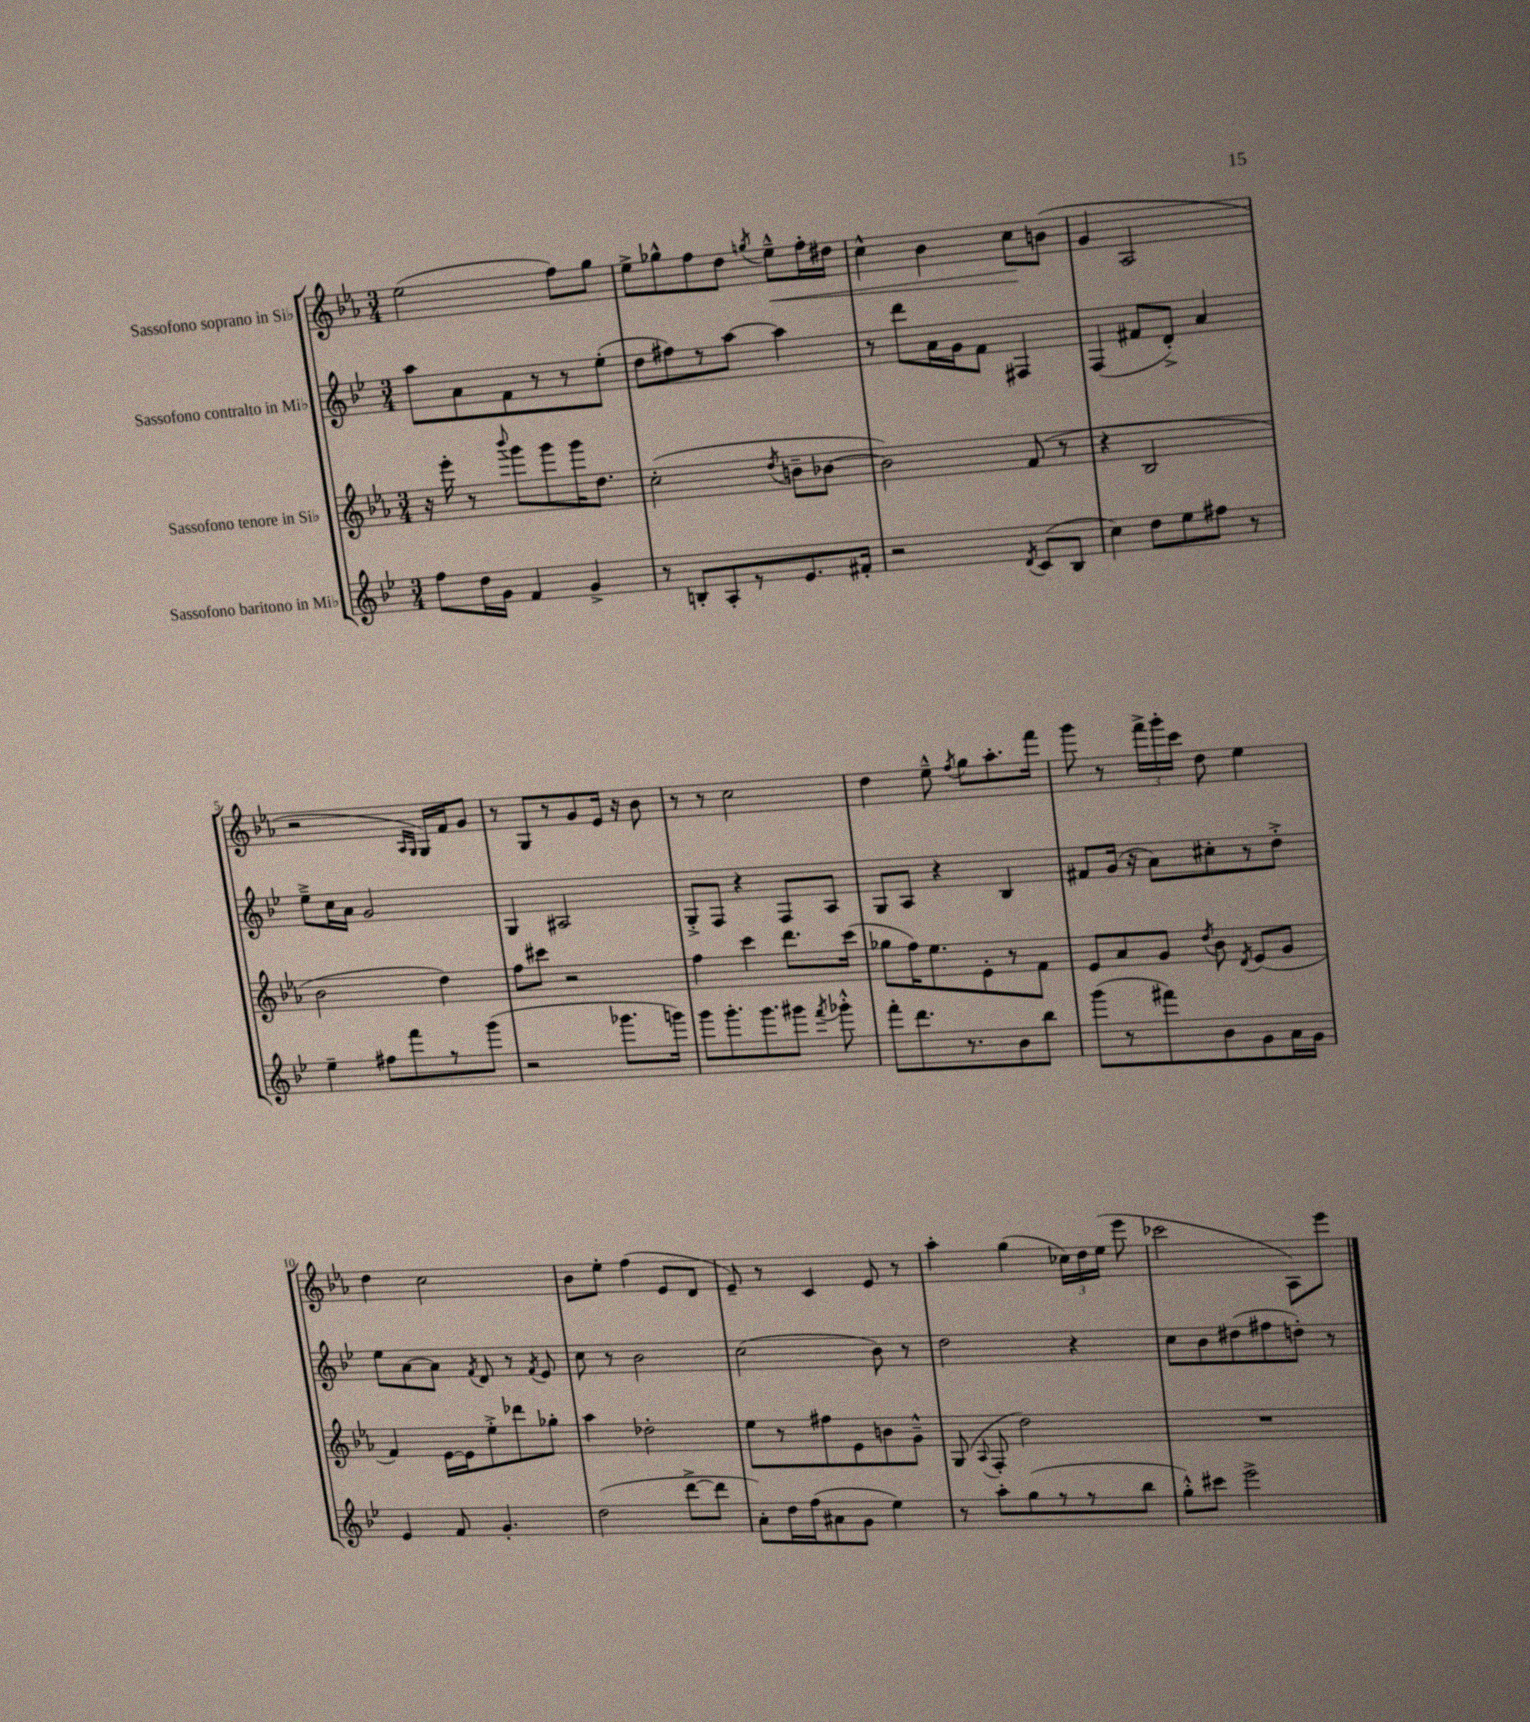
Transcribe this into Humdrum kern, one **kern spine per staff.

**kern	**kern	**kern	**kern	**dynam
*part4	*part3	*part2	*part1	*part1
*staff4	*staff3	*staff2	*staff1	*staff1
*I"Sassofono baritono in Mi♭	*I"Sassofono tenore in Si♭	*I"Sassofono contralto in Mi♭	*I"Sassofono soprano in Si♭	*
*clefG2	*clefG2	*clefG2	*clefG2	*
*k[b-e-]	*k[b-e-a-]	*k[b-e-]	*k[b-e-a-]	*
*M3/4	*M3/4	*M3/4	*M3/4	*
=1	=1	=1	=1	=1
8ff\L	16r	8aa\L	(2ee-\	.
.	16eee-'\	.	.	.
16dd\L	8r	8a\	.	.
16g\JJ	.	.	.	.
.	8qqbbb-/	.	.	.
4f/	8ggg\L	8f\	.	.
.	8ggg\	8r	.	.
4g^/	16ggg\K	8r	8ff\L)	.
.	8.dd\J	.	.	.
.	.	(8ee-'\J	8gg\J	.
=2	=2	=2	=2	=2
8r	(2cc'\	8dd\L	8ee-^\L	.
8Bn'/L	.	8ff#X\)	8gg-X^^\	.
8A'/	.	8r	8ff\	.
8r	.	[8aa\J	8dd\J	.
.	8qdd/	.	8qggn/	.
!	!	!	!	!LO:HP:b
8.e-/	8bn~\L	4aa\]	8ee-~^^\L	<
.	[8b-X\J	.	16ff'\L	.
16f#X'/Jk	.	.	16dd#X\JJ	.
=3	=3	=3	=3	=3
2r	2b-\])	8r	4cc^^\	.
.	.	8ddd\L	.	.
.	.	16a\L	4b-\	.
.	.	16g\J	.	.
.	.	8f\J	.	.
8qd/	.	.	.	.
(8c/L	(8f/	4F#X/	8cc\L	.
8B-/J	8r	.	(8bn\J	[
=4	=4	=4	=4	=4
4cc\)	4r	(4F/	4g/	.
8dd\L	2B-/	8f#X/L	2A-/	.
8ee-\	.	8d'^/J)	.	.
8ff#X\J	.	4a/	.	.
8r	.	.	.	.
!!LO:LB:g=z
=5	=5	=5	=5	=5
4ee-~\	2b-\	8ee-~^\L	2r	.
.	.	16cc\L	.	.
.	.	16a\JJ	.	.
8ff#X\L	.	2g/	.	.
8fff\	.	.	.	.
.	.	.	16qqA-/LL	.
.	.	.	16qqG/JJ	.
8r	4dd\)	.	16G/LL)	.
.	.	.	16f/J	.
(8ggg\J	.	.	8g/J	.
=6	=6	=6	=6	=6
2r	8ff\L	4G/	8r	.
.	8ccc#X\J	.	8G/L	.
.	2r	2A#X/	8r	.
.	.	.	8g/	.
8.ggg-X\L	.	.	16e-/Jk	.
.	.	.	16r	.
.	.	.	8b-\	.
16gggn\Jk)	.	.	.	.
=7	=7	=7	=7	=7
8ggg\L	4ff\	8G'^/L	8r	.
8.ggg'\	.	8F/J	8r	.
.	4ccc\	4r	2cc\	.
8.ggg\	.	.	.	.
8ggg#X\J	8.ddd\L	8F/L	.	.
8qfff/	.	.	.	.
8ggg-X'^^\	.	8A/J	.	.
.	(16ccc\Jk	.	.	.
=8	=8	=8	=8	=8
8fff'\L	8gg-X\L	8G/L	4dd\	.
8.ddd\	16ff\K)	8A/J	.	.
.	8.ee-\	.	.	.
.	.	4r	8ee-~^^\	.
8.r	.	.	.	.
.	.	.	8qff/	.
.	8e-'\	.	8gg\L	.
8b-\	8r	4B-/	8.aa-'\	.
8bb-\J	8f\J	.	.	.
.	.	.	16fff\Jk	.
=9	=9	=9	=9	=9
(8ggg\L	8e-/L	8f#X/L	8ggg\	.
8r	8a-/	(16g/Jk	8r	.
.	.	16r	.	.
8fff#X\)	8g/J	8a\L)	24fff^\LL	.
.	.	.	24ggg'\	.
.	.	.	24ccc\JJ	.
.	8qdd/	.	.	.
8b-\	8b-\	8cc#X'\	8dd\	.
.	8qd/	.	.	.
8g\	(8e-/L	8r	4ee-\	.
16a\L	8g/J	8dd'^\J	.	.
16g\JJ	.	.	.	.
!!LO:LB:g=z
=10	=10	=10	=10	=10
4e-/	4f/)	8ee-\L	4dd\	.
.	.	[8a\	.	.
8f/	[16e-\LL	8a\J]	2cc\	.
.	16e-\J]	.	.	.
.	.	8qf/	.	.
4.g'/	8ee-'^\	8d/	.	.
.	8ddd-X\	8r	.	.
.	.	8qf/	.	.
.	8gg-X'\J	8e-/	.	.
=11	=11	=11	=11	=11
(2dd\	4aa-\	8cc\	8b-\L	.
.	.	8r	8ee-'\J	.
.	2dd-X'\	2b-\	(4ff\	.
[8ddd^\L	.	.	8e-/L	.
8ddd\J]	.	.	8d/J	.
=12	=12	=12	=12	=12
8a'\L)	8ee-\L	(2cc\	8e-~/)	.
16dd\L	8r	.	8r	.
(16ff\J	.	.	.	.
8a#X\	8ff#X\	.	4c/	.
8g\J	8e-\	.	.	.
4ee-\)	8bn\	8b-\)	8e-/	.
.	8g~^^\J	8r	8r	.
=13	=13	=13	=13	=13
8r	(8G/	2dd\	4aa-'\	.
.	8qqA-/	.	.	.
8aa'\L	8F'/	.	.	.
(8gg\	2dd\)	.	(4gg\	.
8r	.	.	.	.
8r	.	4r	24cc-X\LL)	.
.	.	.	24dd\	.
.	.	.	(24ee-\JJ	.
8bb-\J	.	.	8eee-\	.
=14	=14	=14	=14	=14
8gg'^^\L)	2.r	8cc\L	2ccc-X\	.
8ccc#X\J	.	8b-\	.	.
2eee-^\	.	(8dd#X\	.	.
.	.	8ff#X\	.	.
.	.	8ddn'\J)	8A-\L)	.
.	.	8r	8eee-\J	.
==	==	==	==	==
*-	*-	*-	*-	*-
